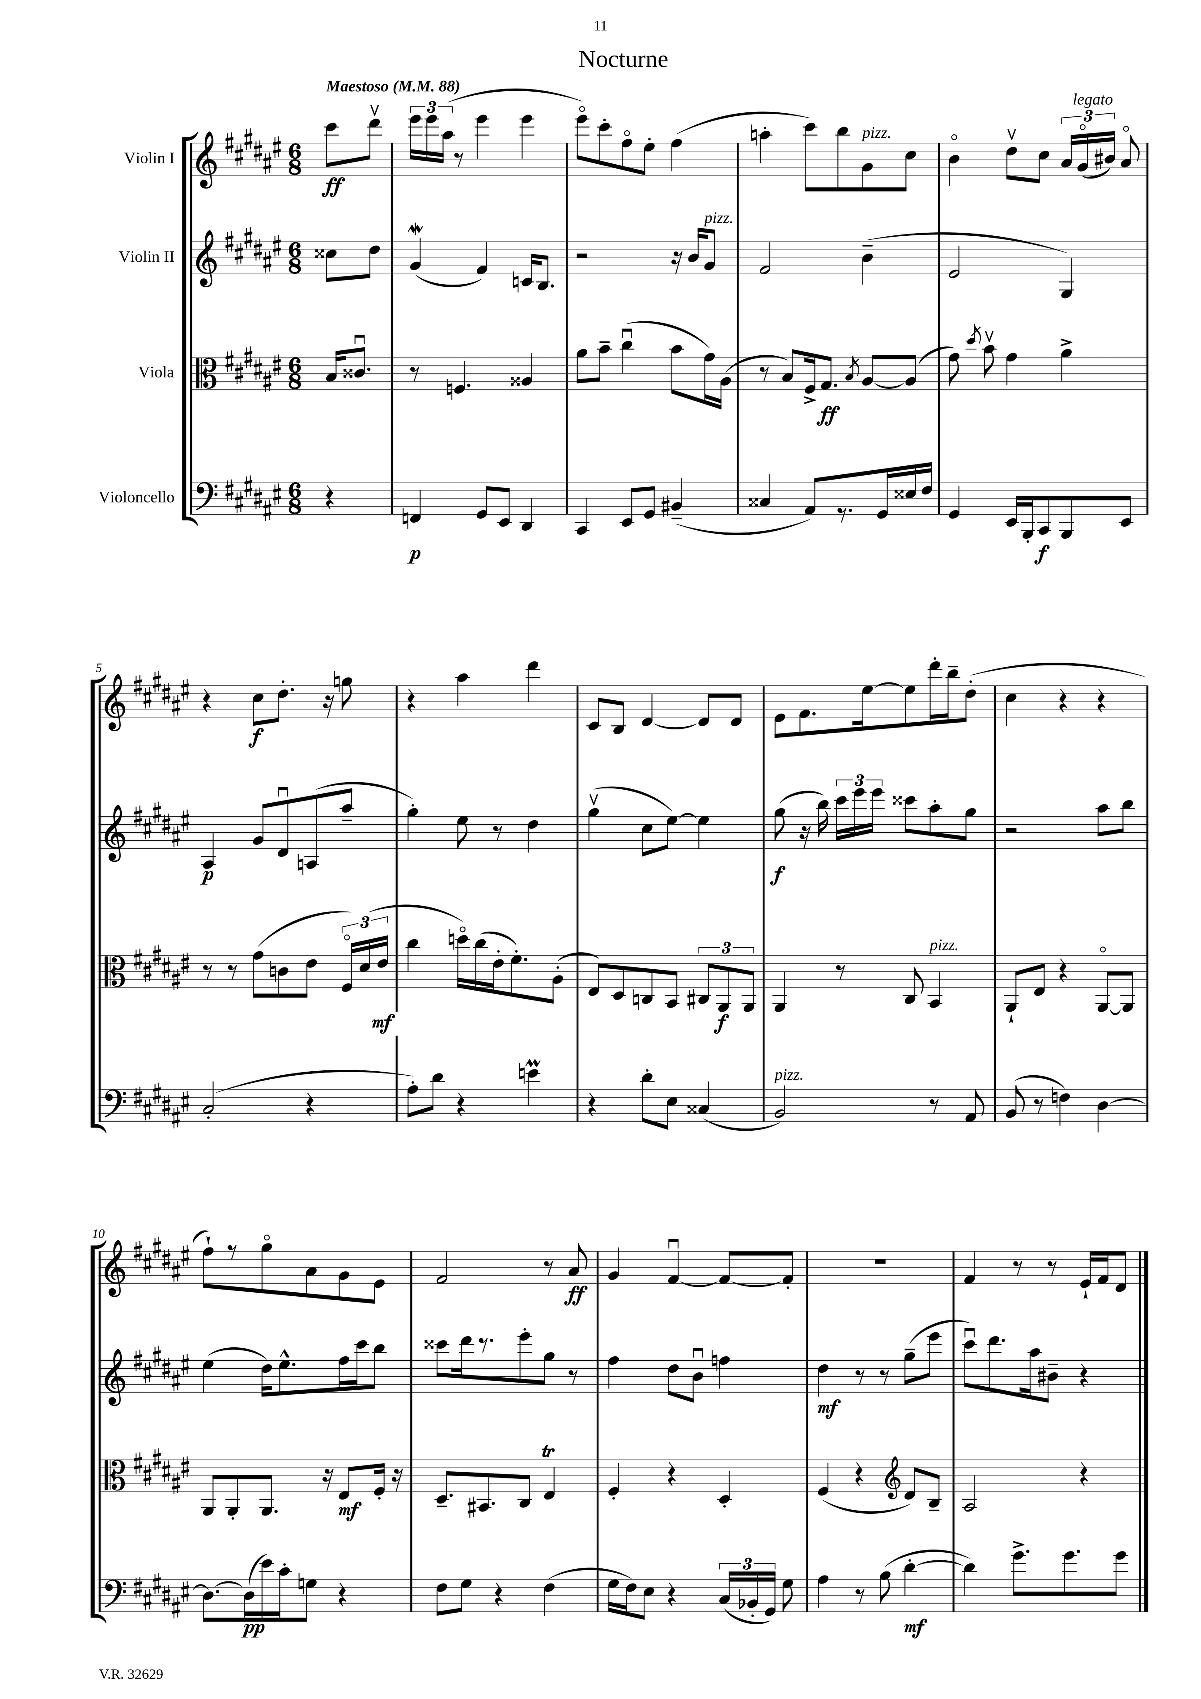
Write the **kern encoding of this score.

**kern	**kern	**kern	**kern
*staff4	*staff3	*staff2	*staff1
*clefF4	*clefC3	*clefG2	*clefG2
*k[f#c#g#d#a#e#]	*k[f#c#g#d#a#e#]	*k[f#c#g#d#a#e#]	*k[f#c#g#d#a#e#]
*M6/8	*M6/8	*M6/8	*M6/8
*MM88	*MM88	*MM88	*MM88
4r	16B	8cc##	8ccc#
.	8.c##u	.	.
.	.	8dd#	8ddd#v
=	=	=	=
4FF	8r	(4g#	24eee#
.	.	.	24eee#
.	.	.	(24aa#
.	4.F	.	8r
8GG#	.	4f#)	4eee#
8EE#	.	.	.
4DD#	4A##	16c	4eee#
.	.	8.B	.
=	=	=	=
4CC#	8a#	2r	8eee#o)
.	8b~	.	8ccc#'
8EE#	(4cc#u	.	8ff#o
8GG#	.	.	8ee#'
(4BB#~	8b	16r	(4ff#
.	.	16b	.
.	16g#)	8g#	.
.	(16A#	.	.
=	=	=	=
4C##	8r	2f#	4aa'
.	8B)	.	.
8AA#)	16F#^	.	8ccc#)
.	8.G#	.	.
8.r	.	.	8bb
.	8qB	.	.
.	[8A#	(4b~	8g#
16GG#	.	.	.
16E##	(8A#]	.	8cc#
16F#	.	.	.
=	=	=	=
4GG#	8g#)	2e#	4bo
.	8qdd#	.	.
.	8bv	.	.
16EE#	4g#	.	8dd#v
16BBB'	.	.	.
8CC#	.	.	8cc#
8BBB	4a#^	4G#)	24a#
.	.	.	(24g#o
.	.	.	24b#)
8EE#	.	.	8a#o
=	=	=	=
(2C#'	8r	4A#	4r
.	8r	.	.
.	(8g#	8g#	8cc#
.	8c	8d#u	8.dd#'
4r	8e#	(8A	.
.	.	.	16r
.	24F#o)	8aa#~	8gg
.	(24d#	.	.
.	24e#	.	.
=	=	=	=
8A#')	4cc#	4gg#')	4r
8d#	.	.	.
4r	16ddo)	8ee#	4aa#
.	(16cc#	.	.
.	16e#'	8r	.
.	8.f#')	.	.
4e	.	4dd#	4ddd#
.	(8A#'	.	.
=	=	=	=
4r	8E#)	(4gg#v	8c#
.	8D#	.	8B
8d#'	8C	8cc#	[4d#
8E#	8BB	[8ee#)	.
(4C##	12C#	4ee#]	8d#]
.	12AA#	.	.
.	.	.	8d#
.	12AA#	.	.
=	=	=	=
2BB)	4AA#	(8gg#	8e#
.	.	16r	8.f#
.	.	16bb)	.
.	8r	24ccc#	.
.	.	24eee#	.
.	.	.	[16ee#
.	.	24eee#	.
.	8C#	8ccc##	8ee#]
8r	4BB	8aa#'	16ddd#'
.	.	.	16bb~
8AA#	.	8gg#	(8dd#'
=	=	=	=
(8BB	8AA#`	2r	4cc#
8r	8E#	.	.
4F)	4r	.	4r
[4D#	[8AA#o	8aa#	4r
.	8AA#]	8bb	.
=	=	=	=
8.D#_	8AA#	(4ee#	8ff#`)
.	8AA#'	.	8r
(16D#]	.	.	.
16e#)	8.AA#	16dd#)	8gg#o
16c#'	.	8.ee#^^	.
8G	.	.	8a#
.	16r	.	.
4r	8E#	16ff#	8g#
.	.	16ccc#	.
.	16F#'	8bb	8e#
.	16r	.	.
=	=	=	=
8F#	8.D#~	8ccc##	2f#
8G#	.	16ddd#	.
.	8.BB#	8.r	.
4r	.	.	.
.	8C#	8eee#'	.
(4F#	4E#	8gg#	8r
.	.	8r	8a#
=	=	=	=
16G#	4F#'	4ff#	4g#
16F#)	.	.	.
8E#	.	.	.
4r	4r	8dd#	[4f#u
.	.	8bu	.
(24C#	4D#'	4ff	8f#_
24BB-'	.	.	.
24GG#)	.	.	.
8G#	.	.	8f#']
=	=	=	=
4A#	(4F#	4dd#	2.r
8r	4r	8r	.
(8B	.	8r	.
*	*clefG2	*	*
[4d#'	8d#)	(8gg#~	.
.	8B~	8eee#	.
=	=	=	=
4d#])	2A#	8ccc#u)	4f#
.	.	8.ddd#	.
8.g#^	.	.	8r
.	.	16aa#	.
.	.	8b#~	8r
8.g#	.	.	.
.	4r	4r	16e#`
.	.	.	16f#
8g#	.	.	8d#
==	==	==	==
*-	*-	*-	*-
